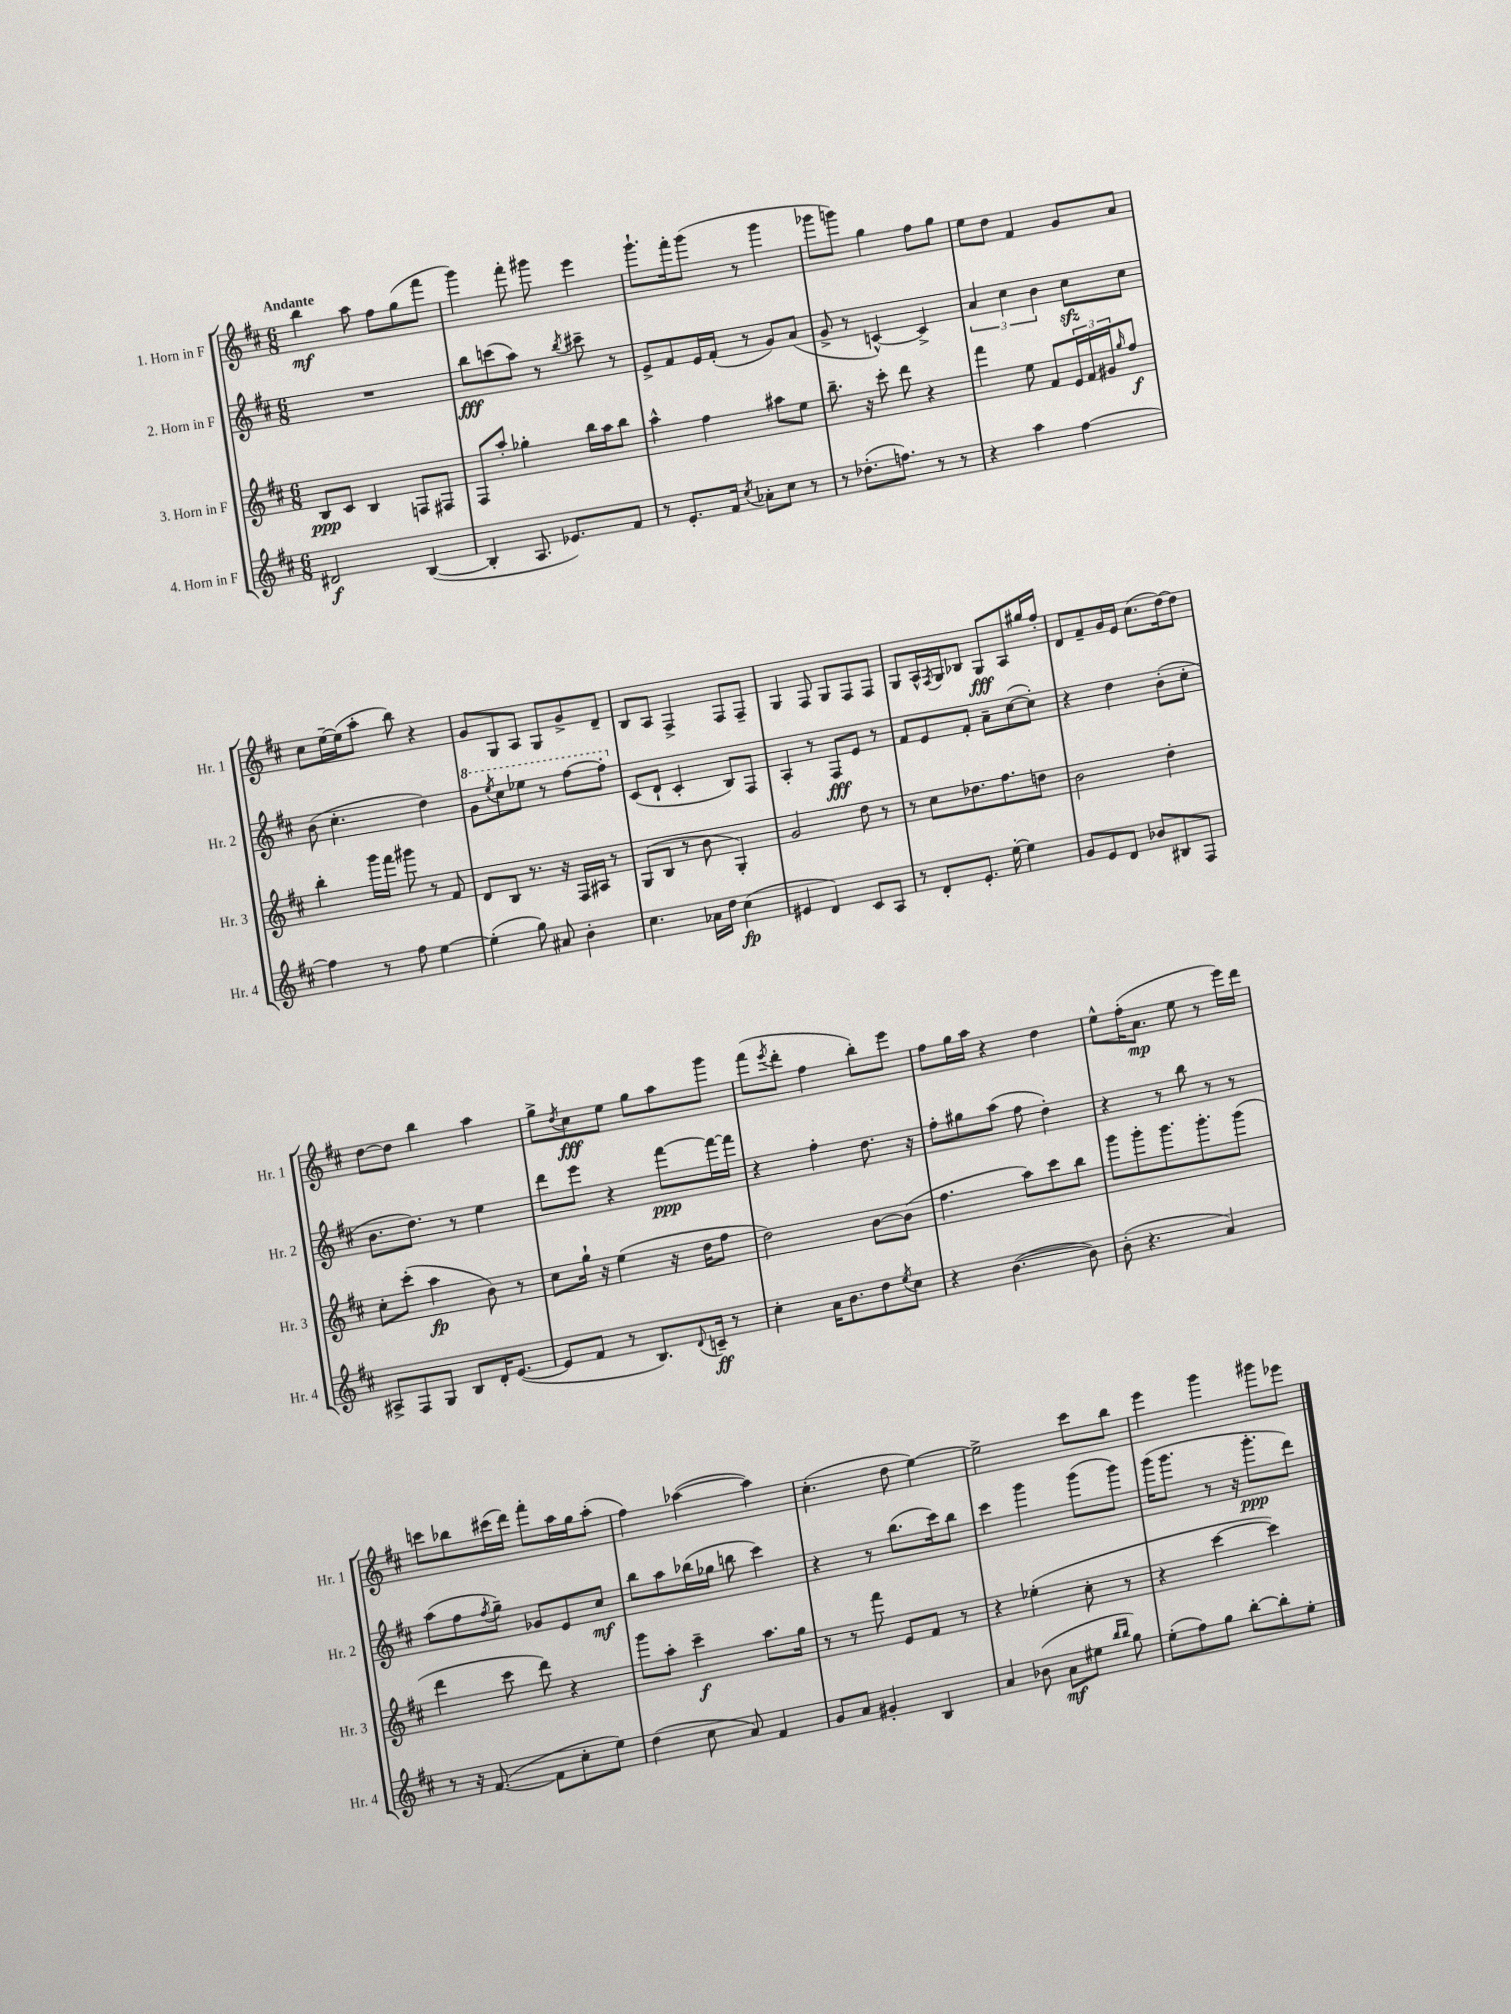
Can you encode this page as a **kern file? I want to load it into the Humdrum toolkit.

**kern	**kern	**kern	**kern
*staff4	*staff3	*staff2	*staff1
*clefG2	*clefG2	*clefG2	*clefG2
*k[f#c#]	*k[f#c#]	*k[f#c#]	*k[f#c#]
*M6/8	*M6/8	*M6/8	*M6/8
2d#	8B	2.r	4bb
.	8c#	.	.
.	4B	.	8aa
.	.	.	8ff#
([4B	8F	.	(8gg
.	8F#	.	8fff#
=	=	=	=
4B']	8F#	8bb	4ggg)
.	8aa'	(8ccc	.
8.A	4gg-'	8aa)	8fff#'
.	.	8r	8ggg#
8.e-)	.	.	.
.	.	8qbb	.
.	16bb	8ccc#~	4eee
.	16aa	.	.
8f#	8bb	8r	.
=	=	=	=
8r	4aa^^	8e^	8.ggg`
8.e'	.	8f#	.
.	.	.	16fff#'
.	4ff#	16e	(8ggg
16f#	.	(16f#'	.
8qcc#	.	.	.
8a-'	.	8r	8r
8cc#	8aa#	8g)	4ggg
8r	8ee	(8a	.
=	=	=	=
8r	8.bb~	8g^	8ggg-
(8.dd-'	.	8r	8ggg)
.	16r	.	.
.	8ccc#'	[4c^^)	4gg
8.ff)	.	.	.
.	8ddd	.	.
8r	4r	4c^]	8ff#
8r	.	.	8gg
=	=	=	=
4r	4fff#	6a	8ee
.	.	.	8dd
.	.	6cc#	.
4aa	8ee	.	4f#
.	.	6b	.
.	8f#	.	.
[4ff#	24e	8cc#	8g
.	24f#	.	.
.	24g#	.	.
.	16qqgg	.	.
.	8ff#	8cc#	8a
=	=	=	=
4ff#]	4bb'	(8b	8cc#
.	.	4.cc#'	[16ee~
.	.	.	(16ee]
8r	16ggg	.	8aa'
.	16fff#	.	.
8ff#	8ggg#	.	8bb)
[4ee	8r	4dd)	4r
.	8f#	.	.
=	=	=	=
(4ee']	8d	8gg	8g
.	.	8qeee	.
.	8B	8ccc#	8G
8gg)	8.r	8eee-	8A
8a#	.	8r	8G
.	16r	.	.
4b'	16F#	[8fff#	8g^
.	16A#	.	.
.	8r	8fff#']	8d~
=	=	=	=
4.cc#	(8G	(8c#	8B
.	8B	8d`	8A
.	8r	4c#'	4F#^
16a-	8b	.	.
16dd	.	.	.
(4cc#	4G')	8B)	8F#
.	.	8F#	8F#~
=	=	=	=
4e#	2g	4A'	4G
4d)	.	8r	8F#
.	.	8F#	8G
8c#	8dd	8e	8F#
8A	8r	8r	8F#
=	=	=	=
8r	8r	8f#	8G
8d'	8cc#	8e	16A^^
.	.	.	8qF#
.	.	.	16G
8.e'	8.dd-	8f#'	8B-
.	.	8a~	8G
[16ee'	8.ff#	.	.
4ee]	.	([8cc#	8A
.	8dd	8cc#'])	16gg#
.	.	.	16ff#'
=	=	=	=
8g	2b	4r	8d
8e	.	.	8f#~
8d	.	4dd	16g
.	.	.	16e
8b-	.	.	(8.cc#
8B#	4dd'	(8b'	.
.	.	.	[16dd)
8F#	.	8cc#'	8dd]
=	=	=	=
8A#^	8cc#'	8.b	[8dd
8F#	(8ccc#'	.	8dd]
.	.	8.dd)	.
8G	4aa	.	4bb
8B	.	8r	.
16d'	8b)	4ee	4aa
([8.e	.	.	.
.	8r	.	.
=	=	=	=
8e]	8cc#	8ddd	8gg^
.	.	.	8qdd
8f#	16gg`	8eee	8cc#
.	16r	.	.
8r	(4ee	4r	8ee
8.B)	.	.	8gg
.	16r	[8fff#	8aa
8qqd	.	.	.
16c~	16dd	.	.
8r	8ff#	16fff#_	8ggg
.	.	16fff#]	.
=	=	=	=
4cc#'	2dd)	4r	(8fff#
.	.	.	8qeee
.	.	.	8ddd'
16a	.	4ff#'	4ff#
8.b	.	.	.
8dd	[8b	8.dd	8bb')
8qee	.	.	.
8cc#	(8b]	.	8eee
.	.	16r	.
=	=	=	=
4r	4.ff#	8ff#'	8ff#
.	.	8gg#	16gg
.	.	.	16aa
([4.b	.	(8aa	4r
.	8aa)	8ff#	.
.	8ccc#	4dd')	4dd
8b])	8bb	.	.
=	=	=	=
(8b'	8ggg	4r	8ee^^
4.r	8ggg'	.	(16ff#'
.	.	.	8.a
.	8.ggg	8r	.
.	.	8bb	8ee
.	8.ggg'	.	.
4a)	.	8r	8r
.	(8ggg	8r	16eee)
.	.	.	16ddd
=	=	=	=
8r	4ddd	(8aa	8ccc
16r	.	8ff#	8bb-
([8.f#	.	.	.
.	.	8qff#	.
.	8ccc#	8gg~)	(16ccc#
.	.	.	16ddd)
8f#]	8ddd)	8g-	8fff#'
8cc#'	4r	8e	16aa
.	.	.	16gg
8ee)	.	8cc#	(8aa'
=	=	=	=
(4dd	8ggg	8bb	4ff#)
.	8aa'	8aa	.
8cc#	4ccc#~	(16bb-	([4aa-
.	.	16gg-	.
8a)	.	8bb	.
4f#	8.aa	4ccc#)	4aa-])
.	16gg	.	.
=	=	=	=
8g	8r	4r	(4.cc#'
8a	8r	.	.
4g#'	8fff#	8r	.
.	8e	(8.bb	8dd
4B	8f#	.	[4ee)
.	.	16ccc#)	.
.	8r	8bb	.
=	=	=	=
4a	4r	4ccc#	2ee^]
(8b-	(4ee-'	4ggg	.
8a	.	.	.
8ee#	8cc#'	(8ggg	8ccc#
16qqbb	.	.	.
16qqbb	.	.	.
8gg)	8r	8ggg)	8bb
=	=	=	=
(8ee'	4r	(16ggg	4eee
.	.	8.ggg	.
8ff#)	.	.	.
8gg	[4ccc#	8r	4ggg
[8bb'	.	16r	.
.	.	8.ggg'	.
8bb']	4ccc#])	.	8ggg#
8ee'	.	8ddd)	8eee-
==	==	==	==
*-	*-	*-	*-
